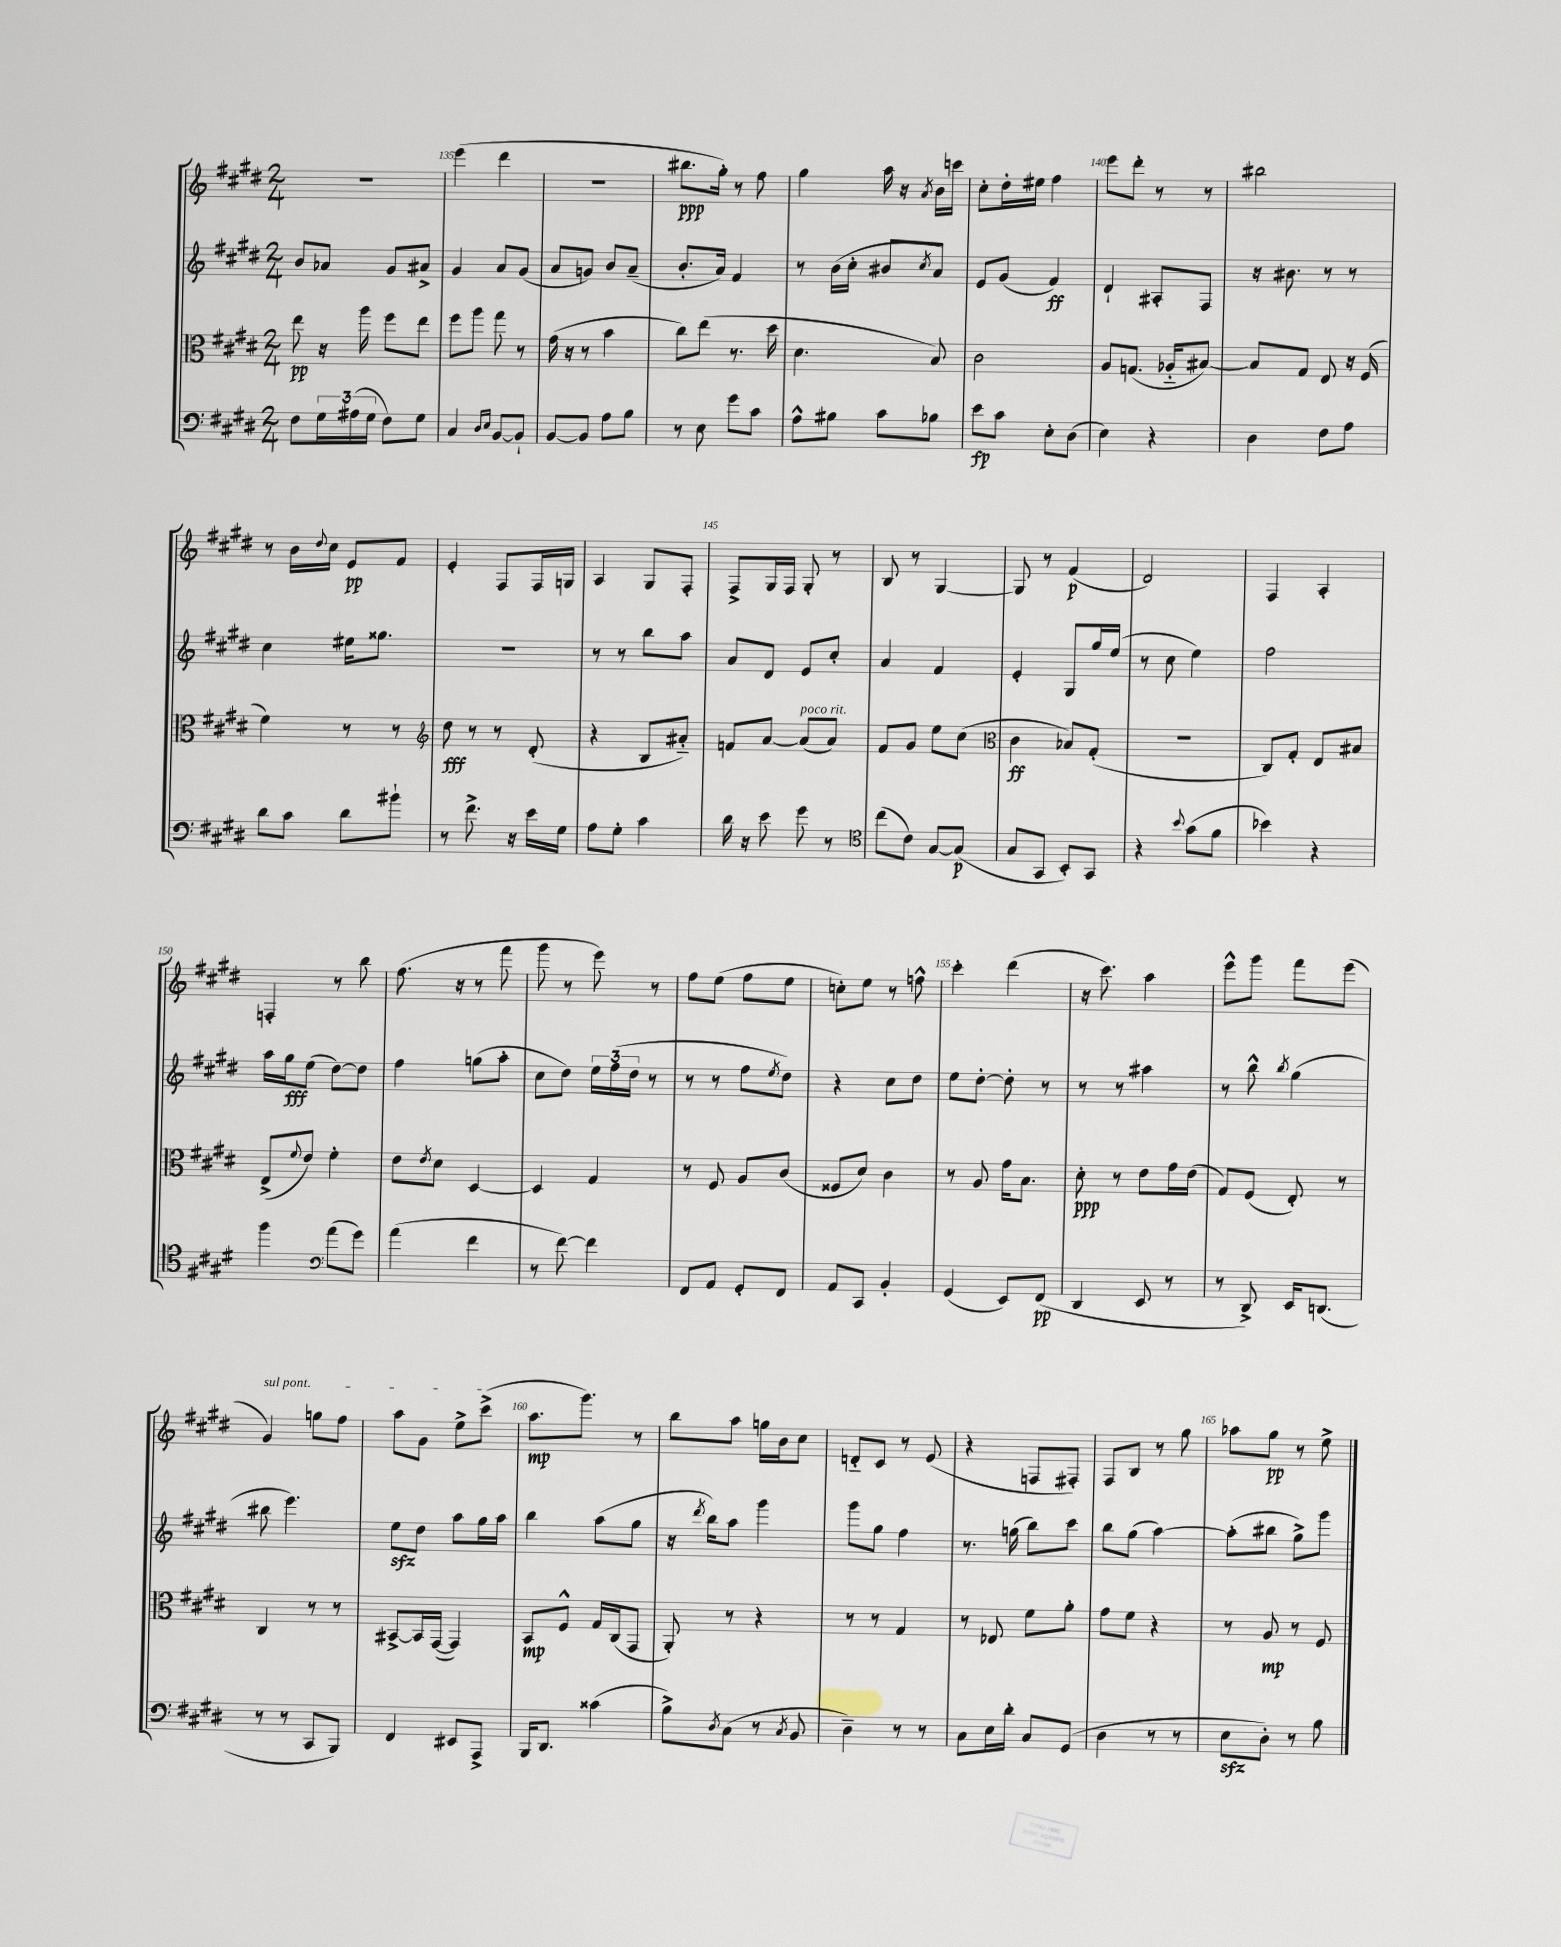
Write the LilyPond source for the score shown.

<<
\new StaffGroup <<
\new Staff = "s0" {
    \clef treble \key e \major \numericTimeSignature \time 2/4
    r2 |
    e'''4( dis'''4 |
    r2 |
    bis''8.\ppp gis''16-.) r8 fis''8 |
    gis''4 a''16 r16 \acciaccatura { a'8 } b'16 c'''16 |
    cis''8-. dis''16-. eis''16 fis''4 |
    e'''8 dis'''8-. r8 r8 |
    bis''2 |
    r8 b'16 \appoggiatura { dis''8 } cis''16 e'8\pp fis'8 |
    e'4-. fis8 fis16 g16 |
    a4 gis8 fis8-. |
    fis8-> gis16 fis16 gis8-. r8 |
    b8 r8 gis4~ |
    gis8 r8 fis'4\p( |
    dis'2) |
    fis4 a4-. |
    f4-. r8 b''8 |
    fis''8.( r16 r8 fis'''8 |
    gis'''8 r8 e'''8) r8 |
    fis''8 e''8( fis''8 e''8 |
    c''8-.) e''8 r8 f''8-^ |
    cis'''4-. dis'''4( |
    r16 cis'''8.) a''4 |
    e'''8-^ gis'''8 fis'''8 e'''8( |
    \once \override TextSpanner.bound-details.left.text = \markup { \italic "sul pont." } gis'4\startTextSpan) g''8 fis''8 |
    a''8 gis'8 e''8-> cis'''8->\stopTextSpan( |
    a''8.\mp gis'''8.) r8 |
    b''8 a''8 g''16 b'16 cis''8 |
    d'8-_ cis'8 r8 e'8( |
    r4 f8 fis8-.) |
    fis8 b8 r8 gis''8 |
    aes''8 gis''8\pp r8 e''8-> \bar "|." |
}
\new Staff = "s1" {
    \clef treble \key e \major \numericTimeSignature \time 2/4
    b'8 aes'8 gis'8 ais'8-> |
    gis'4 a'8 gis'8( |
    a'8 g'8) b'8 a'8--( |
    b'8.-. a'16) fis'4 |
    r8 b'16( cis''16-. bis'8 \acciaccatura { cis''8 } a'8) |
    e'8 gis'8( fis'4\ff) |
    dis'4-! ais8-. fis8 |
    r16 bis'8. r8 r8 |
    cis''4 eis''16 gisis''8. |
    R2 |
    r8 r8 b''8 a''8 |
    a'8 dis'8 e'8 cis''8-. |
    a'4 fis'4 |
    e'4-. gis8 gis''16 e''16( |
    r8 cis''8 e''4) |
    fis''2 |
    a''16 gis''16\fff e''8( dis''8~) dis''8 |
    fis''4 g''8( a''8-. |
    cis''8 dis''8) \tuplet 3/2 { e''16 fis''16( dis''16 } r8 |
    r8 r8 fis''8 \acciaccatura { e''8 } dis''8) |
    r4 cis''8 dis''8 |
    e''8 dis''8~-. dis''8-. r8 |
    r8 r8 ais''4 |
    r8 b''8-^ \acciaccatura { b''8 } gis''4( |
    bis''8 e'''4.) |
    e''8\sfz dis''8 a''8 gis''16 a''16 |
    b''4 a''8( gis''8 |
    r16 \acciaccatura { dis'''8 } b''16) a''8 gis'''4 |
    gis'''8 gis''8 fis''4 |
    r8. g''16( b''8) cis'''8 |
    b''8 gis''8( a''4~) |
    a''8-.( bis''8 gis''8->) gis'''8 \bar "|." |
}
\new Staff = "s2" {
    \clef alto \key e \major \numericTimeSignature \time 2/4
    e''8\pp r16 a''16 fis''8 e''8 |
    fis''8 a''8 gis''8 r8 |
    gis'16( r16 r8 b'4 |
    cis''8) e''8( r8. dis''16 |
    dis'4. b8) |
    cis'2 |
    a8 g8.( aes16-_ bis8~) |
    bis8 gis8 e8 r16 fis16( |
    fis'4) r8 r8 |
    \clef treble dis''8\fff r8 r8 dis'8-.( |
    r4 b8 ais'8-_) |
    f'8 a'8~ a'8^\markup { \italic "poco rit." }( a'8) |
    fis'8 gis'8 e''8 cis''8( |
    \clef alto cis'4\ff bes8) gis8-.( |
    r2 |
    cis8) gis8-. e8 bis8 |
    e8->( \appoggiatura { fis'8 } e'8) fis'4-. |
    e'8 \acciaccatura { e'8 } dis'8 dis4~ |
    dis4 gis4 |
    r8 fis8 a8 cis'8( |
    fisis8 dis'8) cis'4 |
    r8 a8 gis'16 b8. |
    dis'8-.\ppp r8 e'8 gis'16 e'16( |
    gis8) fis8( e8-.) r8 |
    cis4 r8 r8 |
    bis,8~-> bis,16 gis,16~( gis,4) |
    b,8\mp fis8-^ gis16 cis16( gis,8 |
    a,8-.) r8 r4 |
    r8 r8 gis4 |
    r8 ees8 fis'8 a'8-. |
    gis'8 fis'8 r4 |
    r8 a8\mp r8 fis8 \bar "|." |
}
\new Staff = "s3" {
    \clef bass \key e \major \numericTimeSignature \time 2/4
    fis8 \tuplet 3/2 { gis16 ais16( gis16 } fis8) gis8 |
    cis4 \grace { dis16 e16 } b,8~ b,8-! |
    b,8~ b,8 a8 b8 |
    r8 e8 gis'8 cis'8 |
    a8-^ bis8 cis'8 bes8 |
    e'8\fp cis'8 e8-. dis8( |
    e4) r4 |
    dis4 fis8 a8 |
    dis'8 cis'8 dis'8 bis'8-! |
    r8 fis'8.-> r16 e'16 gis16 |
    a8 gis8-. cis'4 |
    dis'16 r16 e'8 gis'8 r8 |
    \clef tenor cis''8( cis'8) gis8~ gis8\p( |
    gis8 gis,8 b,8-.) gis,8 |
    r4 \appoggiatura { b'8 } gis'8( fis'8 |
    bes'4) r4 |
    fis''4 \clef bass a'8( gis'8) |
    a'4( fis'4 |
    r8 fis'8~) fis'4 |
    fis,8 a,8 gis,8-. fis,8 |
    a,8 cis,8 b,4-. |
    gis,4( e,8) fis,8\pp( |
    dis,4 e,8 r8 |
    r8 dis,8->) e,16 d,8.( |
    r8 r8 cis,8 b,,8) |
    fis,4 eis,8 a,,8-> |
    b,,16 dis,8. cisis'4( |
    b8->) \acciaccatura { dis8 } cis8( r8 \acciaccatura { cis8 } b,8 |
    dis4--) r8 r8 |
    cis8 e16 dis'16-. cis8 gis,8( |
    dis4 r8 r8 |
    e8\sfz dis8-.) r8 b8 \bar "|." |
}
>>
>>
\layout { \context { \Score currentBarNumber = #134 \override BarNumber.break-visibility = ##(#f #t #t) barNumberVisibility = #(every-nth-bar-number-visible 5) } }
